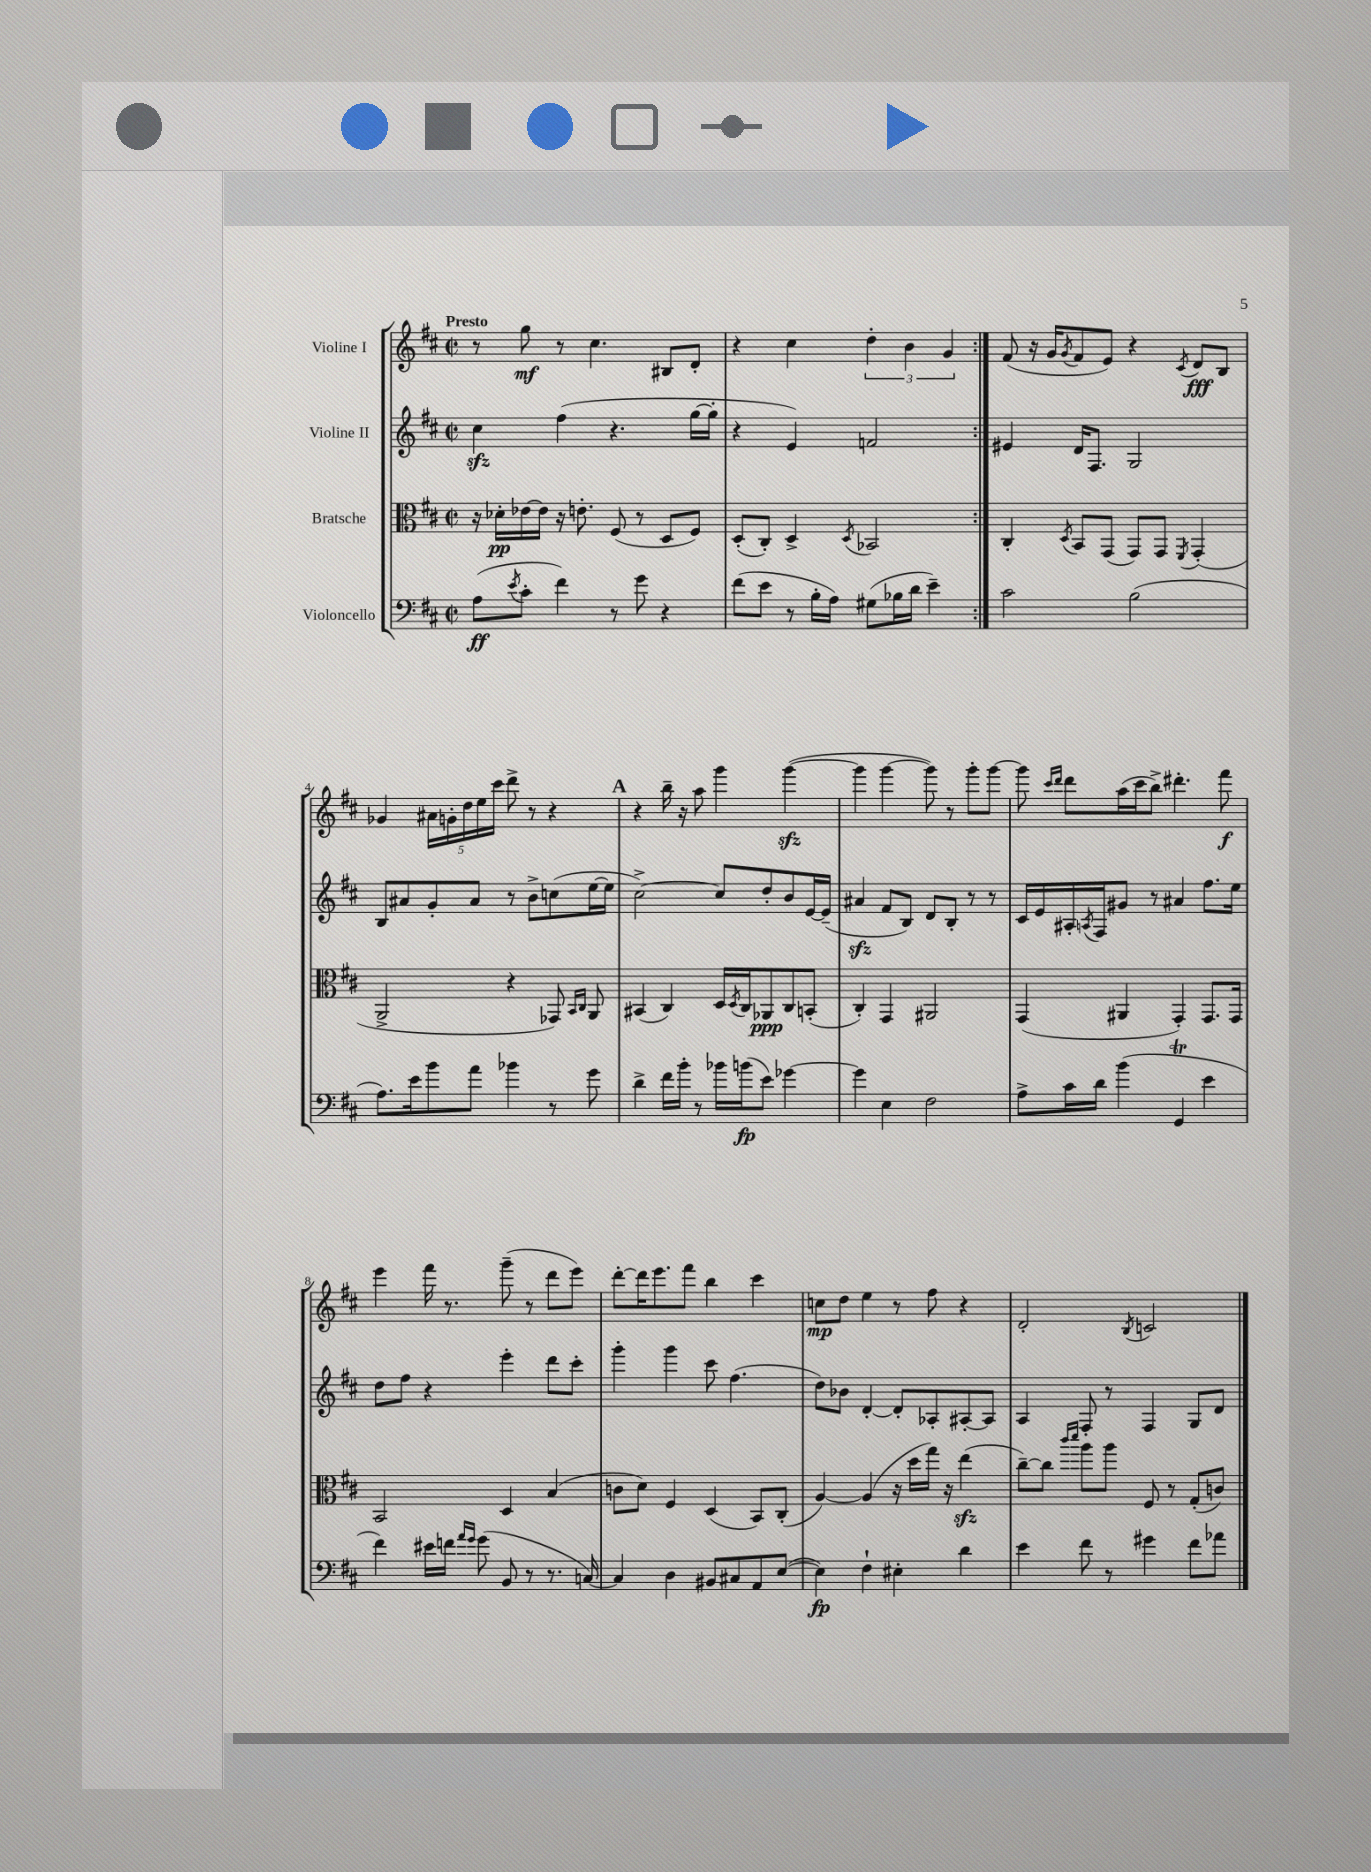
<<
\new StaffGroup <<
\new Staff = "s0" \with { instrumentName = "Violine I" } {
    \clef treble \key d \major \defaultTimeSignature \time 2/2 \tempo "Presto"
    \repeat volta 2 { r8 g''8\mf r8 cis''4. bis8 d'8-. |
    r4 cis''4 \tuplet 3/2 { d''4-. b'4 g'4 } | }
    fis'8( r16 g'16 \acciaccatura { g'8 } fis'8 e'8) r4 \acciaccatura { cis'8 } d'8\fff b8 |
    ges'4 \tuplet 5/4 { ais'16 g'16-. d''16 e''16 cis'''16 } d'''8-> r8 r4 |
    \mark \markup { \bold "A" } r4 b''16-- r16 a''8 g'''4 g'''4~\sfz( |
    g'''4 g'''4~ g'''8) r8 g'''8-. g'''8~ |
    g'''8 \grace { cis'''16 d'''16 } d'''8 a''16( cis'''16 b''8->) dis'''4.-. fis'''8\f |
    e'''4 fis'''16 r8. g'''8--( r8 d'''8 e'''8) |
    d'''8~-. d'''16 e'''8. fis'''8 b''4 cis'''4 |
    c''8\mp d''8 e''4 r8 fis''8 r4 |
    d'2-. \acciaccatura { b8 } c'2 \bar "|." |
}
\new Staff = "s1" \with { instrumentName = "Violine II" } {
    \clef treble \key d \major \defaultTimeSignature \time 2/2
    \repeat volta 2 { cis''4\sfz fis''4( r4. g''16~ g''16-. |
    r4 e'4) f'2 | }
    eis'4 d'16 fis8. g2 |
    b8 ais'8 g'8-. ais'8 r8 b'8-> c''8( e''16~ e''16 |
    \mark \markup { \bold "A" } cis''2~->) cis''8 d''8-. b'8 e'16~ e'16--( |
    ais'4\sfz fis'8 b8) d'8 b8-. r8 r8 |
    cis'16 e'16 ais16-. \acciaccatura { a8 } fis16 gis'8 r8 ais'4 fis''8. e''16 |
    d''8 fis''8 r4 e'''4-. d'''8 cis'''8-. |
    g'''4-. g'''4 cis'''8 fis''4.( |
    d''8) bes'8 d'4~-. d'8-. aes8-. ais8~-. ais8 |
    a4 fis8-. r8 fis4 g8 d'8 \bar "|." |
}
\new Staff = "s2" \with { instrumentName = "Bratsche" } {
    \clef alto \key d \major \defaultTimeSignature \time 2/2
    \repeat volta 2 { r16 des'16-.\pp ees'16~ ees'16 r16 e'8.-. fis8( r8 d8 fis8) |
    d8-.( cis8-.) d4-> \acciaccatura { d8 } bes,2 | }
    cis4-. \acciaccatura { d8 } b,8 g,8( g,8) g,8 \acciaccatura { fis,8 } g,4-.( |
    a,2-> r4 ges,8) \grace { b,16 cis16 } a,8 |
    \mark \markup { \bold "A" } bis,4( cis4) d16 \acciaccatura { d8 } cis16 aes,8\ppp cis8 b,8-.( |
    cis4-.) g,4 ais,2 |
    g,4( ais,4 g,4-.) g,8. g,16 |
    b,2 d4 b4( |
    c'8 d'8) fis4 d4( b,8) cis8-.( |
    a4~) a4( r16 d''16 g''16) r16 e''4\sfz( |
    cis''8~--) cis''8 \grace { cis'''16 d'''16 } a''8 a''8 fis8 r8 g8-.( c'8) \bar "|." |
}
\new Staff = "s3" \with { instrumentName = "Violoncello" } {
    \clef bass \key d \major \defaultTimeSignature \time 2/2
    \repeat volta 2 { a8\ff( \acciaccatura { e'8 } cis'8-. fis'4) r8 g'8 r4 |
    fis'8( e'8 r8 b16-. a16) gis8( bes16 d'16 e'4--) | }
    cis'2 b2( |
    a8.) e'16 b'8 a'8 bes'4 r8 g'8 |
    \mark \markup { \bold "A" } d'4-> fis'16 b'16-. r8 bes'16 b'16\fp( e'8) ges'4~ |
    ges'4 e4 fis2 |
    a8-> cis'16 d'16 b'4( g,4\trill e'4 |
    fis'4) eis'16 f'16 \grace { a'16 g'16 } g'8( b,8 r8 r8. c16~) |
    c4 d4 bis,8 cis8 a,8 e8~( |
    e4\fp) fis4-! eis4-. d'4 |
    e'4 fis'8 r8 gis'4 fis'8 aes'8 \bar "|." |
}
>>
>>
